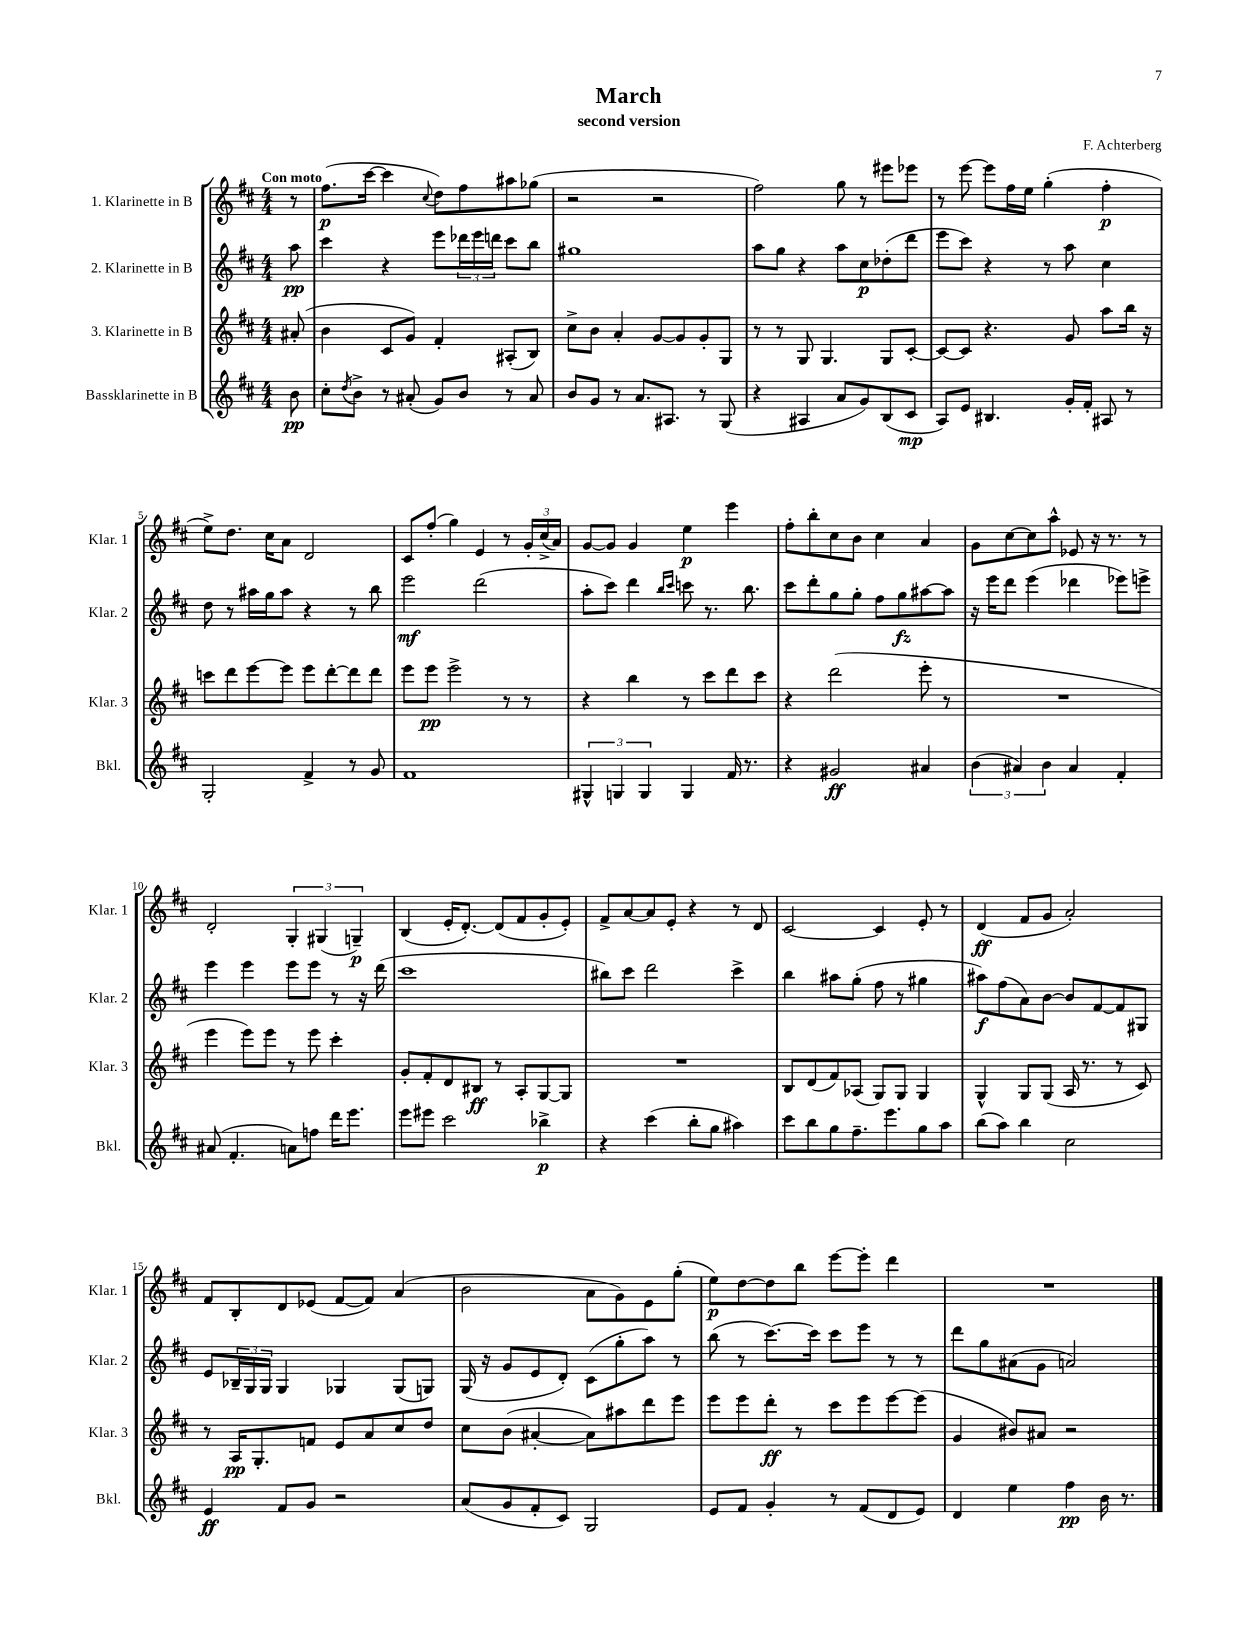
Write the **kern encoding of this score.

**kern	**kern	**kern	**kern
*staff4	*staff3	*staff2	*staff1
*clefG2	*clefG2	*clefG2	*clefG2
*k[f#c#]	*k[f#c#]	*k[f#c#]	*k[f#c#]
*M4/4	*M4/4	*M4/4	*M4/4
8b	(8a#'	8aa	8r
=	=	=	=
8cc#'	4b	4ccc#	(8.ff#
8qdd	.	.	.
8b^	.	.	.
.	.	.	[16ccc#
8r	8c#	4r	4ccc#]
(8a#'	8g)	.	.
.	.	.	8qqcc#
8g)	4f#'	8eee	8dd)
8b	.	24ddd-	8ff#
.	.	24eee	.
.	.	24ddd	.
8r	(8A#'	8ccc#	8aa#
8a#	8B)	8bb	(8gg-
=	=	=	=
8b	8cc#^	1gg#	2r
8g	8b	.	.
8r	4a'	.	.
8.a	.	.	.
.	[8g	.	2r
8.A#	.	.	.
.	8g]	.	.
8r	8g'	.	.
(8G	8G	.	.
=	=	=	=
4r	8r	8aa	2ff#)
.	8r	8gg	.
4A#	8G	4r	.
.	4.G	.	.
8a	.	8aa	8gg
8g)	.	8cc#	8r
(8B	8G	(8dd-'	8eee#
8c#	[8c#'	8ddd	8eee-
=	=	=	=
8A)	8c#_	8eee	8r
8e	8c#]	8ccc#)	[8eee
4.B#	4.r	4r	8eee]
.	.	.	16ff#
.	.	.	16ee
.	.	8r	(4gg'
16g'	8g	8aa	.
16f#'	.	.	.
8A#	8aa	4cc#	4ff#'
8r	16bb	.	.
.	16r	.	.
=	=	=	=
2G'	8ccc	8dd	8ee^)
.	8ddd	8r	8.dd
.	[8eee	16aa#	.
.	.	16gg	16cc#
.	8eee]	8aa#	8a
4f#^	8eee	4r	2d
.	[8ddd'	.	.
8r	8ddd]	8r	.
8g	8ddd	8bb	.
=	=	=	=
1f#	8eee	2eee	8c#
.	8eee	.	(8ff#'
.	2eee^	.	4gg)
.	.	(2ddd	4e
.	8r	.	8r
.	8r	.	24g'
.	.	.	(24cc#^
.	.	.	24a)
=	=	=	=
6G#^^	4r	8aa'	[8g
.	.	8ccc#)	8g]
6G	.	.	.
.	4bb	4ddd	4g
6G	.	.	.
.	.	16qqbb	.
.	.	16qqccc#	.
4G	8r	8ccc	4ee
.	8ccc#	8.r	.
16f#	8ddd	.	4eee
8.r	.	8.bb	.
.	8ccc#	.	.
=	=	=	=
4r	4r	8ccc#	8ff#'
.	.	8ddd'	8bb'
2g#	(2ddd	8gg	8cc#
.	.	8gg'	8b
.	.	8ff#	4cc#
.	.	8gg	.
4a#	8eee'	[8aa#	4a
.	8r	8aa#]	.
=	=	=	=
(6b	1r	16r	8g
.	.	16eee	.
.	.	8ddd	[8cc#
6a#)	.	.	.
.	.	(4eee	8cc#]
6b	.	.	.
.	.	.	8aa^^
4a#	.	4ddd-	8e-
.	.	.	16r
.	.	.	8.r
4f#'	.	8eee-)	.
.	.	8eee^	8r
=	=	=	=
(8a#	4eee	4eee	2d'
4.f#'	.	.	.
.	8eee)	4eee	.
.	8eee	.	.
8a)	8r	8eee	6G'
8ff	8eee	8eee	.
.	.	.	(6G#
16ddd	4ccc#'	8r	.
8.eee	.	.	.
.	.	.	6G~)
.	.	16r	.
.	.	(16ddd	.
=	=	=	=
8eee	8g'	1ccc#	(4B
8eee#	8f#'	.	.
2ccc#	8d	.	16e'
.	.	.	[8.d')
.	8B#	.	.
.	8r	.	(8d]
.	8A'	.	8f#
4bb-^	[8G	.	8g'
.	8G]	.	8e')
=	=	=	=
4r	1r	8bb#)	8f#^
.	.	8ccc#	[8a
(4ccc#	.	2ddd	8a]
.	.	.	8e'
8bb'	.	.	4r
8gg	.	.	.
4aa#)	.	4ccc#^	8r
.	.	.	8d
=	=	=	=
8ccc#	8B	4bb	[2c#
8bb	(8d	.	.
8gg	8f#)	8aa#	.
8.ff#~	(8A-	(8gg'	.
.	8G)	8ff#	4c#]
8.eee	.	.	.
.	8G	8r	.
8gg	4G	4gg#	8e'
8aa	.	.	8r
=	=	=	=
(8bb	4G^^	8aa#)	(4d
8aa)	.	(8ff#	.
4bb	8G	8a)	8f#
.	(8G	[8b	8g
2cc#	16A	8b]	2a')
.	8.r	.	.
.	.	[8f#	.
.	8r	8f#]	.
.	8c#)	8G#	.
=	=	=	=
4e	8r	8e	8f#
.	16A	24B-~	8B'
.	.	24G	.
.	8.G'	.	.
.	.	24G	.
8f#	.	4G	8d
8g	8f	.	(8e-
2r	8e	4G-	[8f#
.	8a	.	8f#])
.	8cc#	(8G-	(4a
.	8dd	8G)	.
=	=	=	=
(8a	8cc#	(16G	2b
.	.	16r	.
8g	(8b	8g	.
8f#'	[4a#'	8e	.
8c#)	.	8d')	.
2G	8a#])	(8c#	8a
.	8aa#	8gg'	8g)
.	8ddd	8aa)	8e
.	8eee	8r	(8gg'
=	=	=	=
8e	8eee	(8bb	8ee)
8f#	8eee	8r	[8dd
4g'	8ddd'	[8.ccc#)	8dd]
.	8r	.	8bb
.	.	16ccc#]	.
8r	8ccc#	8ccc#	[8eee
(8f#	8eee	8eee	8eee']
8d	[8eee	8r	4ddd
8e)	(8eee]	8r	.
=	=	=	=
4d	4g	8ddd	1r
.	.	8gg	.
4ee	8b#)	(8a#	.
.	8a#	8g	.
4ff#	2r	2a)	.
16b	.	.	.
8.r	.	.	.
==	==	==	==
*-	*-	*-	*-
